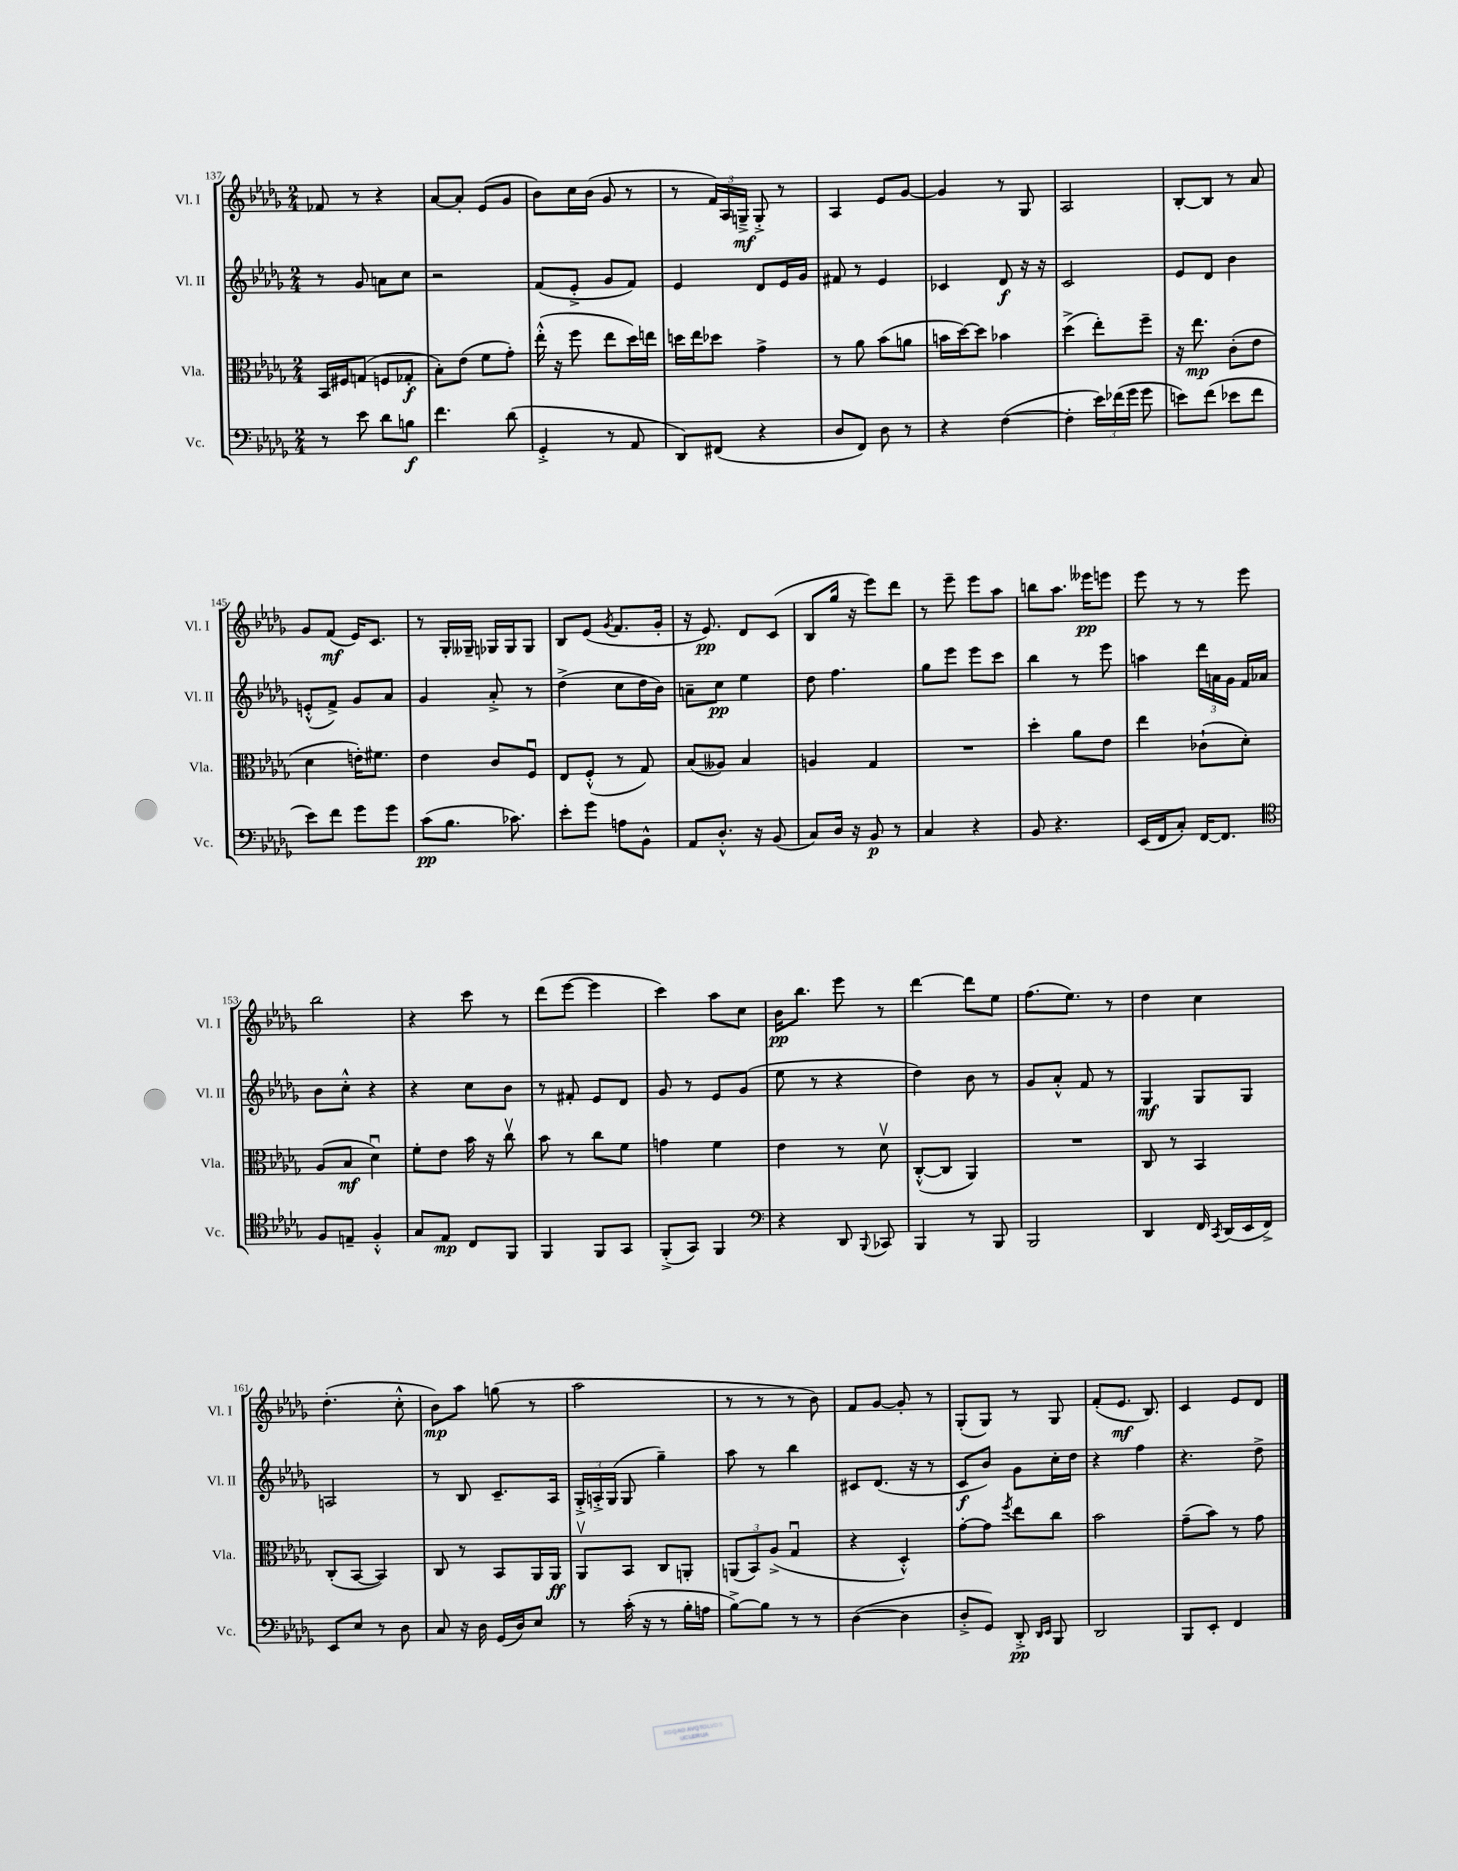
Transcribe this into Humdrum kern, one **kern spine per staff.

**kern	**dynam	**kern	**dynam	**kern	**dynam	**kern	**dynam
*part4	*part4	*part3	*part3	*part2	*part2	*part1	*part1
*staff4	*staff4	*staff3	*staff3	*staff2	*staff2	*staff1	*staff1
*I"Vc.	*	*I"Vla.	*	*I"Vl. II	*	*I"Vl. I	*
*I'Vc.	*	*I'Vla.	*	*I'Vl. II	*	*I'Vl. I	*
*clefF4	*	*clefC3	*	*clefG2	*	*clefG2	*
*k[b-e-a-d-g-]	*	*k[b-e-a-d-g-]	*	*k[b-e-a-d-g-]	*	*k[b-e-a-d-g-]	*
*M2/4	*	*M2/4	*	*M2/4	*	*M2/4	*
=137	=137	=137	=137	=137	=137	=137	=137
8r	.	16BB-/LL	.	8r	.	8f-X/	.
.	.	16F#X/J	.	.	.	.	.
8e-\	.	(8Gn/J	.	8g-/	.	8r	.
8d-\L	.	8Fn/L	.	8an\L	.	4r	.
8Bn\J	f	8G-X'/J	f	8cc\J	.	.	.
=138	=138	=138	=138	=138	=138	=138	=138
4.f\	.	8B-'\L)	.	2r	.	[8a-/L	.
.	.	(8e-\J	.	.	.	8a-'/J]	.
.	.	8f\L	.	.	.	(8e-/L	.
(8d-\	.	8g-'\J)	.	.	.	8g-/J	.
=139	=139	=139	=139	=139	=139	=139	=139
4GG-'^/	.	(16ee-'^^\	.	(8f/L	.	8b-\L)	.
.	.	16r	.	.	.	.	.
.	.	8ff\	.	8e-'^/J	.	16cc\L	.
.	.	.	.	.	.	(16b-\JJ	.
8r	.	8ee-\L	.	8g-/L	.	8g-/	.
8AA-/	.	16dd-\L)	.	8f/J)	.	8r	.
.	.	16een\JJ	.	.	.	.	.
=140	=140	=140	=140	=140	=140	=140	=140
8DD-/L)	.	16ddn\LL	.	4e-/	.	8r	.
.	.	16ee-\J	.	.	.	.	.
(8FF#X/J	.	8dd-X\J	.	.	.	24f/LL)	.
.	.	.	.	.	.	24A-/	.
.	.	.	.	.	.	24Gn~^/JJ	mf
4r	.	4g-^\	.	8d-/L	.	8G'^/	.
.	.	.	.	16e-/L	.	8r	.
.	.	.	.	16g-/JJ	.	.	.
=141	=141	=141	=141	=141	=141	=141	=141
8D-/L	.	8r	.	8f#X/	.	4A-/	.
8FF/J)	.	8a-\	.	8r	.	.	.
8D-\	.	(8b-\L	.	4e-/	.	8e-/L	.
8r	.	8an\J	.	.	.	[8g-/J	.
=142	=142	=142	=142	=142	=142	=142	=142
4r	.	16bn\LL	.	4c-X/	.	4g-/]	.
.	.	[16dd-\J)	.	.	.	.	.
.	.	8dd-\J]	.	.	.	.	.
([4F\	.	4b-X\	.	8d-/	f	8r	.
.	.	.	.	16r	.	8G-/	.
.	.	.	.	16r	.	.	.
=143	=143	=143	=143	=143	=143	=143	=143
4F'\]	.	(4dd-^\	.	2c/	.	2A-/	.
24e-\LL)	.	8ee-'\L)	.	.	.	.	.
(24f-X\	.	.	.	.	.	.	.
24g-\JJ	.	.	.	.	.	.	.
8g-\	.	8ff~\J	.	.	.	.	.
=144	=144	=144	=144	=144	=144	=144	=144
8en\L)	.	16r	.	8e-/L	.	[8B-'/L	.
.	.	8.ee-\	mp	.	.	.	.
(8f\J	.	.	.	8d-/J	.	8B-/J]	.
8e-X\L	.	(8c'\L	.	4b-\	.	8r	.
8f\J	.	8e-\J	.	.	.	8a-/	.
!!LO:LB:g=z
=145	=145	=145	=145	=145	=145	=145	=145
8e-\L)	.	4d-\	.	(8en'^^/L	.	8g-/L	.
8f\J	.	.	.	8f^/J)	.	(8f/J	mf
8g-\L	.	16en'\KL)	.	8g-/L	.	16e-/KL)	.
.	.	8.f#X\J	.	.	.	8.c/J	.
8g-\J	.	.	.	8a-/J	.	.	.
=146	=146	=146	=146	=146	=146	=146	=146
(8c\L	pp	4e-\	.	4g-/	.	8r	.
8.B-\J	.	.	.	.	.	16G-'/LL	.
.	.	.	.	.	.	16G--X~/JJ	.
.	.	8c/L	.	8a-'^/	.	16G-X/LL	.
8.c-X\)	.	.	.	.	.	16G-/J	.
.	.	8Fu/J	.	8r	.	8G-/J	.
=147	=147	=147	=147	=147	=147	=147	=147
8e-'\L	.	8E-/L	.	(4dd-^\	.	8B-/L	.
8g-\J	.	(8F'^^/J	.	.	.	(8e-/J	.
.	.	.	.	.	.	8qg-/	.
8An\L	.	8r	.	8cc\L	.	8.f/L	.
8BB-^^\J	.	8G-/)	.	16dd-\L	.	.	.
.	.	.	.	16b-\JJ)	.	16g-'/Jk	.
=148	=148	=148	=148	=148	=148	=148	=148
8AA-/L	.	(8B-/L	.	8an~\L	.	16r	.
.	.	.	.	.	.	8.e-/)	pp
8.D-'^^/J	.	8A--X/J)	.	8cc\J	pp	.	.
.	.	4B-/	.	4ee-\	.	8d-/L	.
16r	.	.	.	.	.	.	.
(8BB-/	.	.	.	.	.	(8c/J	.
=149	=149	=149	=149	=149	=149	=149	=149
8C/L)	.	4An/	.	8dd-\	.	8B-/L	.
16D-/Jk	.	.	.	4.ff\	.	16gg-/Jk	.
16r	.	.	.	.	.	16r	.
8BB-/	p	4G-/	.	.	.	8eee-\L)	.
8r	.	.	.	.	.	8ddd-\J	.
=150	=150	=150	=150	=150	=150	=150	=150
4C/	.	2r	.	8gg-\L	.	8r	.
.	.	.	.	8eee-\J	.	8eee-~\	.
4r	.	.	.	8eee-\L	.	8eee-\L	.
.	.	.	.	8ccc\J	.	8aa-\J	.
=151	=151	=151	=151	=151	=151	=151	=151
8BB-/	.	4dd-'\	.	4bb-\	.	8bbn\L	.
4.r	.	.	.	.	.	8.aa-\J	.
.	.	8a-\L	.	8r	.	.	.
.	.	.	.	.	.	16eee--X\KL	pp
.	.	8e-\J	.	8eee-\	.	8eeen\J	.
=152	=152	=152	=152	=152	=152	=152	=152
(16EE-/LL	.	4ee-\	.	4aan\	.	8eee-\	.
16FF/J	.	.	.	.	.	.	.
8C'/J)	.	.	.	.	.	8r	.
[16FF/KL	.	(8c-X`\L	.	24ddd-\LL	.	8r	.
.	.	.	.	24an\	.	.	.
8.FF/J]	.	.	.	.	.	.	.
.	.	.	.	24g-\JJ	.	.	.
.	.	8d-'\J)	.	16f/LL	.	8eee-\	.
.	.	.	.	16a-X/JJ	.	.	.
!!LO:LB:g=z
=153	=153	=153	=153	=153	=153	=153	=153
*clefC4	*	*	*	*	*	*	*
8F/L	.	(8A-/L	.	8b-\L	.	2bb-\	.
8En~/J	.	8B-/J	mf	8cc'^^\J	.	.	.
4F'^^/	.	4d-u\)	.	4r	.	.	.
=154	=154	=154	=154	=154	=154	=154	=154
8G-/L	.	8f'\L	.	4r	.	4r	.
8E-/J	mp	8e-\J	.	.	.	.	.
8C/L	.	16b-\	.	8cc\L	.	8ccc\	.
.	.	16r	.	.	.	.	.
8FF/J	.	8ccv\	.	8b-\J	.	8r	.
=155	=155	=155	=155	=155	=155	=155	=155
4FF/	.	8b-\	.	8r	.	(8ddd-\L	.
.	.	8r	.	8f#X'/	.	[8eee-\J	.
8FF/L	.	8cc\L	.	8e-/L	.	4eee-\]	.
8GG-/J	.	8f\J	.	8d-/J	.	.	.
=156	=156	=156	=156	=156	=156	=156	=156
(8FF'^/L	.	4gn\	.	8g-/	.	4ccc\)	.
8GG-/J)	.	.	.	8r	.	.	.
4FF/	.	4f\	.	8e-/L	.	8aa-\L	.
.	.	.	.	(8g-/J	.	8cc\J	.
=157	=157	=157	=157	=157	=157	=157	=157
*clefF4	*	*	*	*	*	*	*
4r	.	4e-\	.	8ee-\	.	16b-\KL	pp
.	.	.	.	.	.	8.bb-\J	.
.	.	.	.	8r	.	.	.
8DD-/	.	8r	.	4r	.	8eee-\	.
8qqBBB-/	.	.	.	.	.	.	.
8CC-X/	.	8d-v\	.	.	.	8r	.
=158	=158	=158	=158	=158	=158	=158	=158
4BBB-/	.	([8C'^^/L	.	4dd-\)	.	[4ddd-\	.
.	.	8C/J]	.	.	.	.	.
8r	.	4AA-/)	.	8b-\	.	8ddd-\L]	.
8BBB-/	.	.	.	8r	.	8ee-\J	.
=159	=159	=159	=159	=159	=159	=159	=159
2BBB-/	.	2r	.	8g-/L	.	(8.ff\L	.
.	.	.	.	8a-'^^/J	.	.	.
.	.	.	.	.	.	8.ee-\J)	.
.	.	.	.	8f/	.	.	.
.	.	.	.	8r	.	8r	.
=160	=160	=160	=160	=160	=160	=160	=160
4DD-/	.	8C/	.	4G-/	mf	4dd-\	.
.	.	8r	.	.	.	.	.
16FF/	.	4BB-/	.	8G-/L	.	4cc\	.
8qCC/	.	.	.	.	.	.	.
(16DD-/LL	.	.	.	.	.	.	.
16EE-/	.	.	.	8G-/J	.	.	.
16FF^/JJ)	.	.	.	.	.	.	.
!!LO:LB:g=z
=161	=161	=161	=161	=161	=161	=161	=161
8EE-/L	.	(8C'/L	.	2An/	.	(4.dd-'\	.
8E-/J	.	[8BB-/J	.	.	.	.	.
8r	.	4BB-/])	.	.	.	.	.
8D-\	.	.	.	.	.	8cc'^^\	.
=162	=162	=162	=162	=162	=162	=162	=162
8C/	.	8C/	.	8r	.	8b-\L)	mp
16r	.	8r	.	8B-/	.	8aa-\J	.
16D-\	.	.	.	.	.	.	.
(16GG-/LL	.	8BB-/L	.	8.c~/L	.	(8ggn\	.
16D-/J)	.	.	.	.	.	.	.
8E-/J	.	16AA-/L	.	.	.	8r	.
.	.	16AA-/JJ	ff	16A-/Jk	.	.	.
=163	=163	=163	=163	=163	=163	=163	=163
8r	.	8AA-v/L	.	24G-'^/LL	.	2aa-\	.
.	.	.	.	24An'^/	.	.	.
.	.	.	.	(24G-/JJ	.	.	.
(16c'\	.	8BB-/J	.	8G-/	.	.	.
16r	.	.	.	.	.	.	.
8r	.	8C/L	.	4gg-~\)	.	.	.
16B-'\LL	.	8AAn'/J	.	.	.	.	.
16An\JJ	.	.	.	.	.	.	.
=164	=164	=164	=164	=164	=164	=164	=164
[8B-^\L)	.	(12AAn/L	.	8aa-\	.	8r	.
.	.	12BB-/)	.	.	.	.	.
8B-\J]	.	.	.	8r	.	8r	.
.	.	(12A-^/J	.	.	.	.	.
8r	.	4G-u/	.	4bb-\	.	8r	.
8r	.	.	.	.	.	8b-\)	.
=165	=165	=165	=165	=165	=165	=165	=165
([4D-\	.	4r	.	8c#X/L	.	8f/L	.
.	.	.	.	(8.d-/J	.	[8g-/J	.
4D-\]	.	4D-'^^/)	.	.	.	8g-'/]	.
.	.	.	.	16r	.	.	.
.	.	.	.	8r	.	8r	.
=166	=166	=166	=166	=166	=166	=166	=166
8D-'^/L	.	[8g-'\L	.	8c/L	f	(8G-'/L	.
8GG-/J)	.	8g-\J]	.	8b-/J)	.	8G-/J)	.
.	.	8qff/	.	.	.	.	.
8DD-'^/	pp	8ee-\L	.	8g-\L	.	8r	.
16qqDD-/LL	.	.	.	.	.	.	.
16qqEE-/JJ	.	.	.	.	.	.	.
8BBB-/	.	8cc\J	.	16cc'\L	.	8G-/	.
.	.	.	.	16dd-\JJ	.	.	.
=167	=167	=167	=167	=167	=167	=167	=167
2DD-/	.	2b-\	.	4r	.	(8f'/L	.
.	.	.	.	.	.	8.e-/J	mf
.	.	.	.	4ff\	.	.	.
.	.	.	.	.	.	8.B-/)	.
=168	=168	=168	=168	=168	=168	=168	=168
8BBB-/L	.	(8g-~\L	.	4.r	.	4c/	.
8EE-'/J	.	8b-\J)	.	.	.	.	.
4FF/	.	8r	.	.	.	8e-/L	.
.	.	8g-\	.	8dd-^\	.	8d-/J	.
==	==	==	==	==	==	==	==
*-	*-	*-	*-	*-	*-	*-	*-
